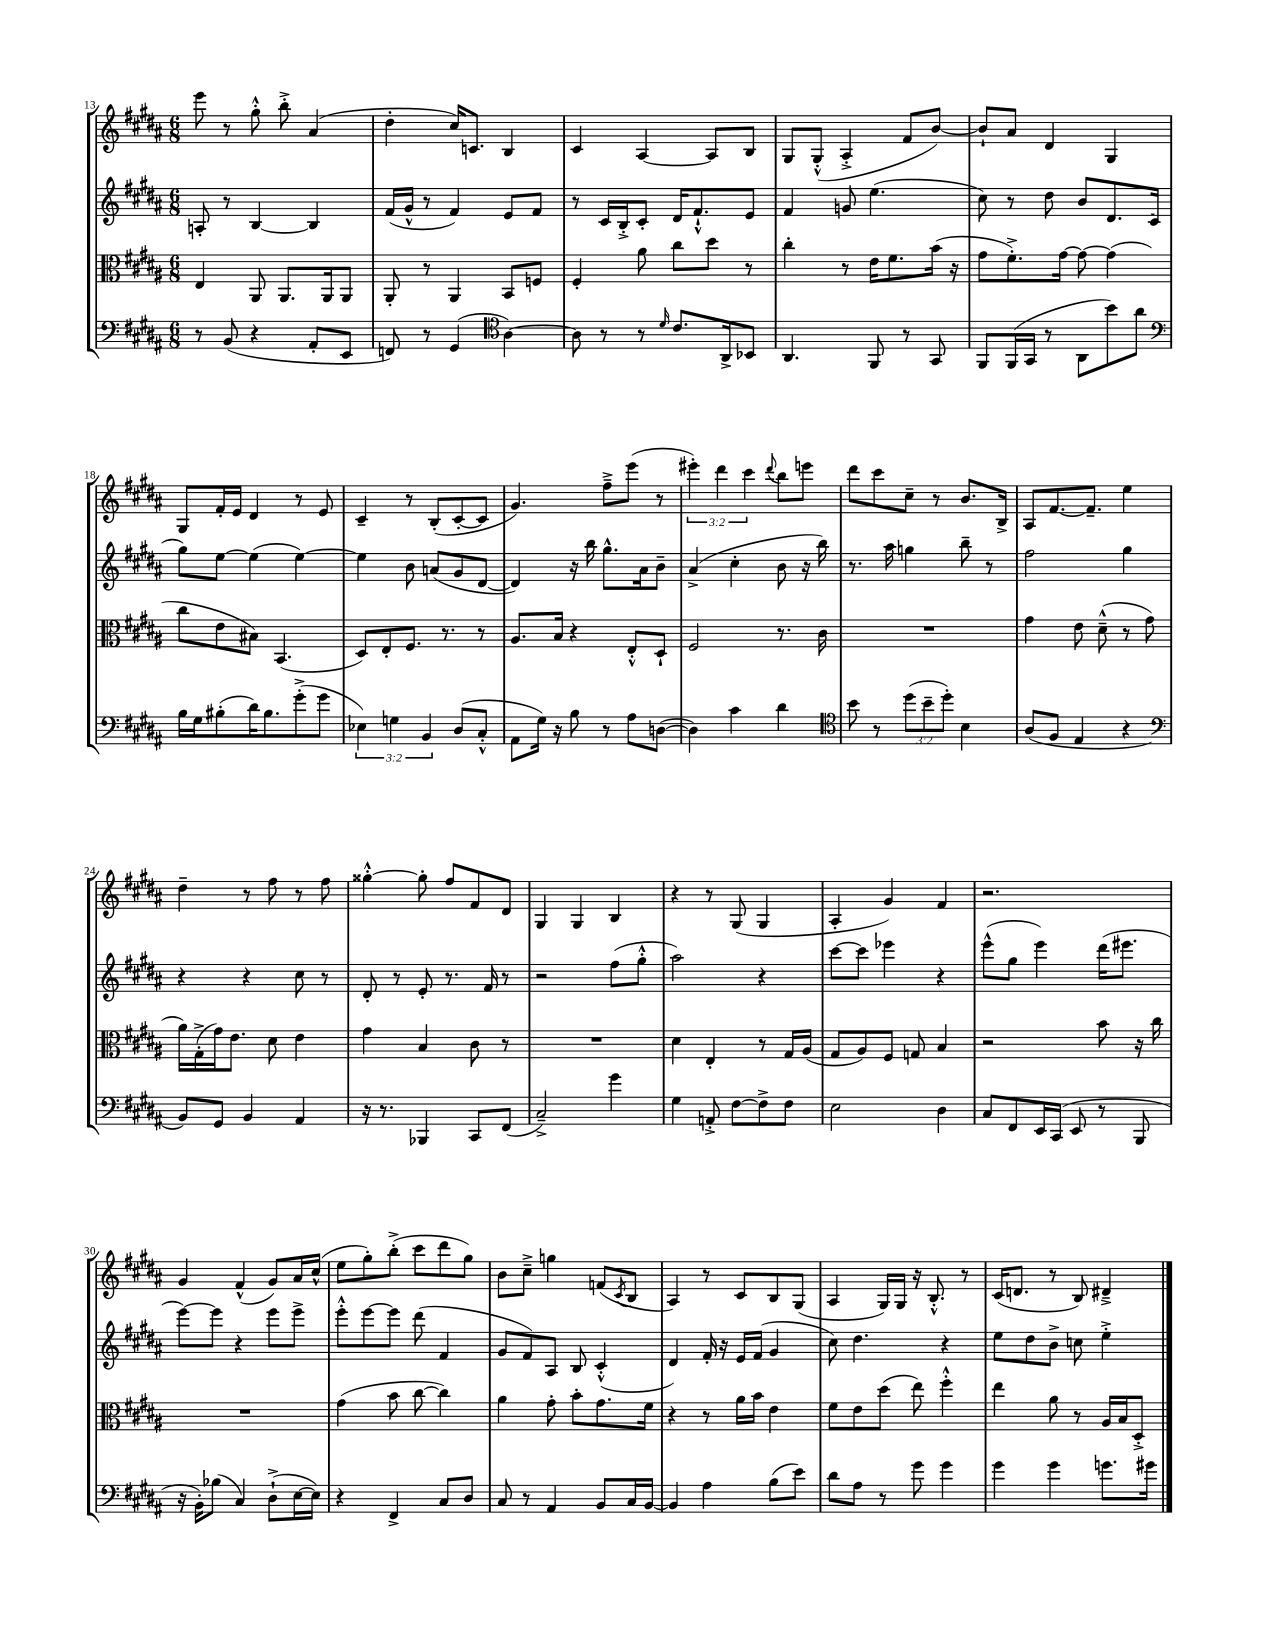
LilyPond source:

<<
\new StaffGroup <<
\new Staff = "s0" {
    \clef treble \key b \major \numericTimeSignature \time 6/8 \override Staff.TupletNumber.text = #tuplet-number::calc-fraction-text
    e'''8 r8 gis''8-.-^ b''8-.-> ais'4( |
    dis''4-. cis''16) c'8. b4 |
    cis'4 ais4~ ais8 b8 |
    gis8 gis8-.-^( ais4-.-> fis'8 b'8~) |
    b'8-! ais'8 dis'4 gis4 |
    gis8 fis'16-. e'16 dis'4 r8 e'8 |
    cis'4-- r8 b8-.( cis'8~-. cis'8 |
    gis'4.) fis''8---> e'''8( r8 |
    \tuplet 3/2 { eis'''4-.) dis'''4 cis'''4 } \appoggiatura { dis'''8 } b''8 e'''8 |
    dis'''8 cis'''8 cis''8-- r8 b'8. b16-> |
    ais8 fis'8.~ fis'8.-- e''4 |
    dis''4-- r8 fis''8 r8 fis''8 |
    gisis''4~-.-^ gisis''8-. fis''8 fis'8 dis'8 |
    gis4 gis4 b4 |
    r4 r8 gis8( gis4 |
    ais4-. gis'4) fis'4 |
    r2. |
    gis'4 fis'4-^( gis'8) ais'16 cis''16-^( |
    e''8 gis''8-.) b''8-.->( cis'''8 dis'''8 gis''8) |
    b'8 cis''8---> g''4 f'8( \acciaccatura { cis'8 } b8 |
    ais4) r8 cis'8 b8 gis8( |
    ais4 gis16) gis16 r16 b8.-.-^ r8 |
    cis'16( d'8. r8 b8) dis'4---> \bar "|." |
}
\new Staff = "s1" {
    \clef treble \key b \major \numericTimeSignature \time 6/8
    a8-. r8 b4~ b4 |
    fis'16( gis'16-^ r8 fis'4) e'8 fis'8 |
    r8 cis'16 b16-.-> cis'8-. dis'16 fis'8.-!-^ e'8 |
    fis'4 g'8 e''4.( |
    cis''8) r8 dis''8 b'8 dis'8. cis'16( |
    gis''8) e''8~ e''4( e''4~) |
    e''4 b'8 a'8( gis'8 dis'8~ |
    dis'4) r16 b''16 gis''8.-^ ais'16 b'8-- |
    ais'4->( cis''4-. b'8 r16 b''16) |
    r8. ais''16 g''4 b''8-- r8 |
    fis''2 gis''4 |
    r4 r4 cis''8 r8 |
    dis'8-. r8 e'8-. r8. fis'16 r8 |
    r2 fis''8( gis''8-.-^ |
    ais''2) r4 |
    cis'''8~ cis'''8 ees'''4 r4 |
    e'''8-^( gis''8 e'''4) dis'''16( eis'''8. |
    e'''8~) e'''8 r4 e'''8 e'''8-> |
    e'''8-.-^ e'''8~ e'''8 dis'''8( fis'4 |
    gis'8 fis'8) ais8 b8 cis'4-.-^( |
    dis'4) fis'16-. r16 e'16 fis'16( gis'4 |
    cis''8) dis''4. r4 |
    e''8 dis''8 b'8-> c''8 e''4-.-> \bar "|." |
}
\new Staff = "s2" {
    \clef alto \key b \major \numericTimeSignature \time 6/8
    e4 ais,8 ais,8. ais,16 ais,8 |
    ais,8-. r8 ais,4 b,8 f8 |
    fis4-. ais'8 cis''8 dis''8 r8 |
    cis''4-. r8 e'16 fis'8. b'16( r16 |
    gis'8 fis'8.-.->) gis'16~ gis'8~ gis'4( |
    cis''8 e'8 bis8) b,4.( |
    dis8) e8-. fis8. r8. r8 |
    ais8. b16 r4 e8-.-^ dis8-! |
    fis2 r8. cis'16 |
    R2. |
    gis'4 e'8 dis'8---^( r8 gis'8 |
    ais'16) gis16-.->( gis'16) e'8. dis'8 e'4 |
    gis'4 b4 cis'8 r8 |
    R2. |
    dis'4 e4-. r8 gis16 ais16( |
    gis8 ais8) fis8 g8 b4 |
    r2 b'8 r16 cis''16 |
    R2. |
    gis'4( b'8 cis''8~ cis''4) |
    ais'4 gis'8-. b'8-. gis'8. fis'16 |
    r4 r8 ais'16 b'16 e'4 |
    fis'8 e'8 dis''8( e''8) fis''4-.-^ |
    e''4 ais'8 r8 ais16 b16 dis8-.-> \bar "|." |
}
\new Staff = "s3" {
    \clef bass \key b \major \numericTimeSignature \time 6/8 \override Staff.TupletNumber.text = #tuplet-number::calc-fraction-text
    r8 b,8( r4 ais,8-. e,8 |
    f,8) r8 gis,4( \clef tenor ais4~) |
    ais8 r8 r8 \grace { dis'16 } cis'8. ais,16-> bes,8 |
    ais,4. fis,8 r8 gis,8 |
    fis,8 fis,16( gis,16 r8 ais,8 b'8) ais'8 |
    \clef bass b16 gis16 bis8-.( dis'16) bis8. gis'8-.->( gis'8 |
    \tuplet 3/2 { ees4) g4 b,4 } dis8( cis8-.-^ |
    ais,8 gis16) r16 b8 r8 ais8 d8~( |
    d4) cis'4 dis'4 |
    \clef tenor b'8 r8 \tuplet 3/2 { dis''8( b'8-- dis''8-.) } b4 |
    ais8( fis8 e4 r4 |
    \clef bass b,8) gis,8 b,4 ais,4 |
    r16 r8. bes,,4 cis,8 fis,8( |
    cis2--->) gis'4 |
    gis4 a,8-.-> fis8~ fis8-> fis8 |
    e2 dis4 |
    cis8 fis,8 e,16 cis,16( e,8 r8 b,,8 |
    r16 b,16-.) bes8( cis4) dis8-!->( e16~ e16) |
    r4 fis,4-> cis8 dis8 |
    cis8 r8 ais,4 b,8 cis16 b,16~ |
    b,4 ais4 b8( e'8) |
    dis'8 ais8 r8 gis'8 gis'4 |
    gis'4 gis'4 g'8. gis'16 \bar "|." |
}
>>
>>
\layout { \context { \Score currentBarNumber = #13 } }
